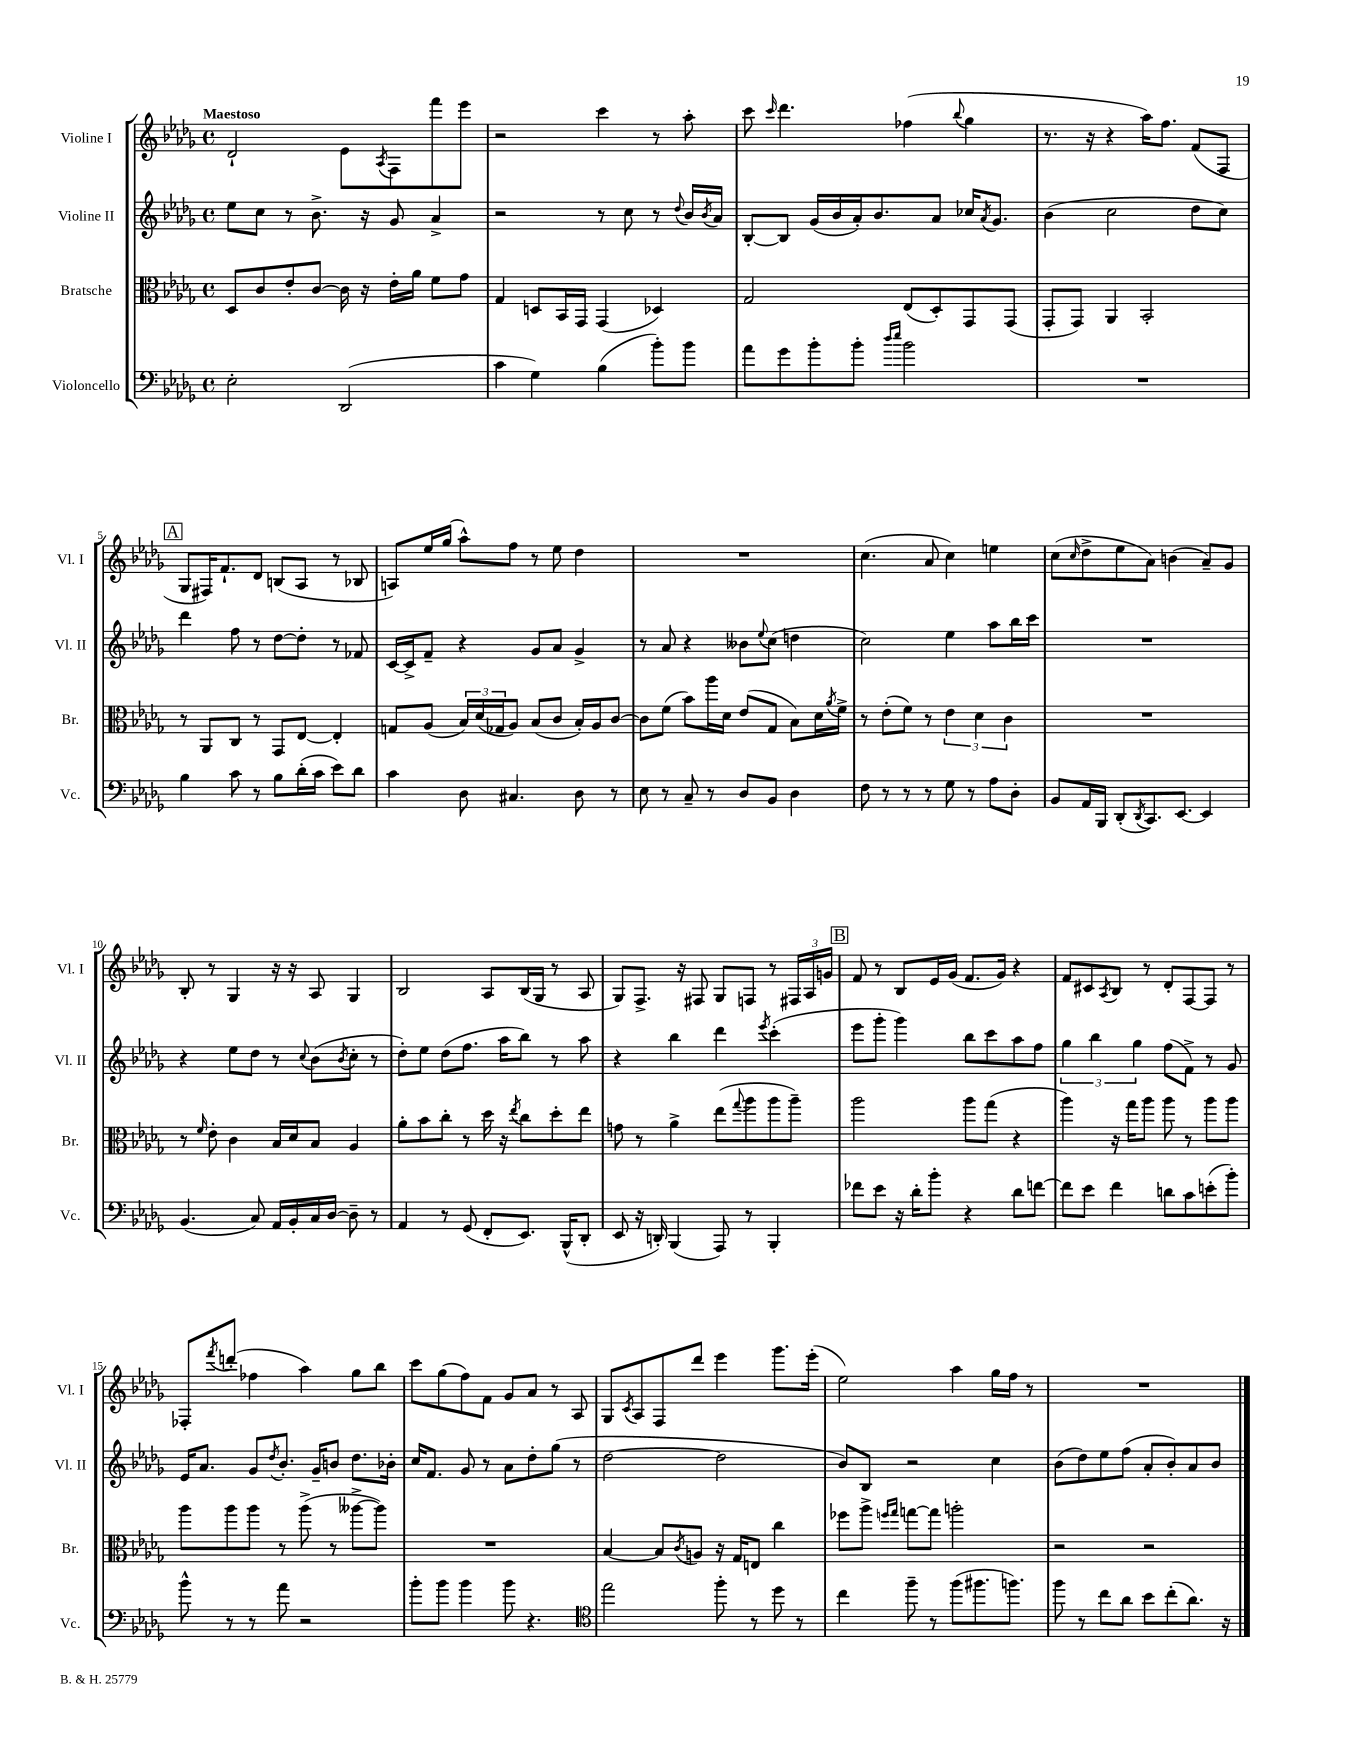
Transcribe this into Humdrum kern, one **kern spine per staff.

**kern	**kern	**kern	**kern
*staff4	*staff3	*staff2	*staff1
*clefF4	*clefC3	*clefG2	*clefG2
*k[b-e-a-d-g-]	*k[b-e-a-d-g-]	*k[b-e-a-d-g-]	*k[b-e-a-d-g-]
*M4/4	*M4/4	*M4/4	*M4/4
*met(c)	*met(c)	*met(c)	*met(c)
2E-'\	8D-/L	8ee-\L	2d-`/
.	8c/	8cc\J	.
.	8e-'/	8r	.
.	[8c/J	8.b-^\	.
(2DD-/	16c\]	.	8e-\L
.	16r	16r	.
.	.	.	8qA-/
.	16e-'\LL	8g-/	8F\
.	16a-\JJ	.	.
.	8f\L	4a-^/	8fff\
.	8g-\J	.	8eee-\J
=	=	=	=
4c\	4G-/	2r	2r
4G-\)	8D/L	.	.
.	16BB-/L	.	.
.	16GG-/JJ	.	.
(4B-\	(4GG-/	8r	4ccc\
.	.	8cc\	.
8b-'\L)	4D-/)	8r	8r
.	.	8qqdd-/	.
8b-\J	.	16b-/LL	8aa-'\
.	.	8qb-/	.
.	.	16a-/JJ	.
=	=	=	=
8a-\L	2G-/	[8B-'/L	8ccc\
.	.	.	16qqccc/
8g-\	.	8B-/]J	4.ddd-\
8b-'\	.	(16g-/LL	.
.	.	16b-/	.
8b-'\J	.	16a-'/J)	.
.	.	8.b-/	.
16qqdd-/LL	.	.	.
16qqee-/JJ	.	.	.
2b-\	(8E-/L	.	(4ff-\
.	8D-'/)	8a-/J	.
.	.	.	8qqbb-/
.	8GG-/	16cc-/LK	4gg-\
.	.	8qa-/	.
.	.	8.g-/J	.
.	(8GG-/J	.	.
=	=	=	=
1r	8GG-'/L	(4b-\	8.r
.	8GG-/J)	.	.
.	.	.	16r
.	4AA-/	2cc\	4r
.	2BB-'/	.	16aa-\LK)
.	.	.	8.ff\J
.	.	8dd-\L	(8f/L
.	.	8cc\J)	8F/J
=	=	=	=
4B-\	8r	4ddd-\	8G-/L
.	8AA-/L	.	16F#/K)
.	.	.	8.f`/
8c\	8C/J	8ff\	.
8r	8r	8r	8d-/J
8B-\L	8GG-/L	[8dd-\L	(8B/L
(16d-'\L	[8E-/J	8dd-'\]J	8A-/J
16c\JJ	.	.	.
8e-\L)	4E-'/]	8r	8r
8d-\J	.	8f-/	8B-/
=	=	=	=
4c\	8G/L	[16c/LL	8A/L)
.	.	16c^/]J	.
.	(8A-/J	8f~/J	16ee-/L
.	.	.	(16gg-/JJ
8D-\	24B-/LL)	4r	8aa-^^\L)
.	(24d-/	.	.
.	24G-/J	.	.
4.C#/	8A-/J)	.	8ff\J
.	(8B-/L	8g-/L	8r
.	8c/J	8a-/J	8ee-\
8D-\	16B-'/LL)	4g-^/	4dd-\
.	16A-/J	.	.
8r	[8c/J	.	.
=	=	=	=
8E-\	8c\]L	8r	1r
8r	(8f\J	8a-/	.
8C~/	8b-\L)	4r	.
8r	16aa-\L	.	.
.	16d-\JJ	.	.
8D-/L	(8e-/L	8b--\L	.
.	.	8qqee-/	.
8BB-/J	8G-/J	(8cc\J	.
4D-\	8B-\L)	4dd\	.
.	16d-\L	.	.
.	8qa-/	.	.
.	16f^\JJ	.	.
=	=	=	=
8F\	8r	2cc\)	(4.cc\
8r	(8e-'\L	.	.
8r	8f\J)	.	.
8r	8r	.	8a-/
8G-\	6e-\	4ee-\	4cc\)
8r	.	.	.
.	6d-\	.	.
8A-\L	.	8aa-\L	4ee\
.	6c\	.	.
8D-'\J	.	16bb-\L	.
.	.	16ccc\JJ	.
=	=	=	=
8BB-/L	1r	1r	(8cc\L
.	.	.	16qqcc/
16AA-/L	.	.	8dd-^\
16BBB-/JJ	.	.	.
(8DD-'/L	.	.	8ee-\
8qDD-/	.	.	.
8.CC/)	.	.	8a-\J)
.	.	.	(4b\
[8.EE-/J	.	.	.
4EE-/]	.	.	8a-~/L)
.	.	.	8g-/J
=	=	=	=
(4.BB-/	8r	4r	8B-'/
.	16qqf/	.	.
.	8e-'\	.	8r
.	4c\	8ee-\L	4G-/
8C/)	.	8dd-\J	.
16AA-/LL	16B-/LL	8r	16r
16BB-'/	16d-/J	.	16r
.	.	8qqcc/	.
16C/	8B-/J	(8b-\L	8A-/
[16D-/JJ	.	.	.
.	.	8qb-/	.
8D-~\]	4A-/	8cc'\J	4G-/
8r	.	8r	.
=	=	=	=
4AA-/	8a-'\L	8dd-'\L)	2B-/
.	8b-\	8ee-\J	.
8r	8cc'\J	(8dd-\L	.
(8GG-/	8r	8.ff\J	.
8FF'/L	16dd-\	.	8A-/L
.	16r	16aa-\LK	.
.	8qee-/	.	.
8.EE-/J)	8cc\L	8bb-\J)	(16B-/L
.	.	.	16G-/JJ
.	8dd-'\	8r	8r
(16BBB-^^/LK	.	.	.
8DD-'/J	8ee-\J	8aa-\	8A-/
=	=	=	=
8EE-/	8g\	4r	8G-/L)
16r	8r	.	8.F^/J
16DD'/)	.	.	.
(4BBB-/	4a-^\	4bb-\	.
.	.	.	16r
.	.	.	8F#/
8AAA-/)	(8ee-\L	4ddd-\	8G-/L
.	8qqgg-/	.	.
8r	8aa-\	.	8F/J
.	.	8qeee-/	.
4BBB-'/	8aa-\	(4ccc'\	8r
.	8aa-~\J)	.	24F#/LL
.	.	.	24A-/
.	.	.	24g/JJ
=	=	=	=
8f-\L	2aa-\	8eee-\L	8f/
8e-\J	.	8ggg-'\J	8r
16r	.	4ggg-\)	8B-/L
16d-'\LK	.	.	.
8b-'\J	.	.	16e-/L
.	.	.	(16g-/JJ
4r	8aa-\L	8bb-\L	8.f/L
.	(8gg-\J	8ccc\	.
.	.	.	16g-/Jk)
8d-\L	4r	8aa-\	4r
[8f\J	.	8ff\J	.
=	=	=	=
8f\]L	4aa-\)	6gg-\	8f/L
8e-\J	.	.	8c#/
.	.	6bb-\	.
.	.	.	8qA-/
4f\	16r	.	8B-/J
.	16gg-\LK	.	.
.	.	6gg-\	.
.	8aa-\J	.	8r
8d\L	8aa-\	(8ff\L	8d-'/L
8c\	8r	8f^\J)	[8F/
(8e'\	8aa-\L	8r	8F/]J
8b-'\J)	8aa-\J	8g-/	8r
=	=	=	=
8b-^^\	8aa-\L	16e-/LK	8F-'/L
.	.	8.a-/J	.
.	.	.	8qfff/
8r	8aa-\	.	(8ddd'/J
8r	8aa-\J	8g-/L	4ff-\
.	.	8qdd-/	.
8a-\	8r	8.b-'/J	.
2r	(8aa-^\	.	4aa-\)
.	.	16g-~/LK	.
.	8r	8b/J	.
.	[8aa--^\L	8.dd-\L	8gg-\L
.	8aa--\]J)	.	8bb-\J
.	.	16b-'\Jk	.
=	=	=	=
8b-'\L	1r	16cc/LK	8ccc\L
.	.	8.f/J	.
8b-\J	.	.	(8gg-\
4b-\	.	8g-/	8ff\)
.	.	8r	8f\J
8b-\	.	8a-\L	8g-/L
4.r	.	8dd-'\	8a-/J
.	.	(8gg-\J	8r
.	.	8r	8A-/
=	=	=	=
*clefC4	*	*	*
2ee-\	[4B-/	[2dd-\	8G-/L
.	.	.	8qc/
.	.	.	8A-/
.	8B-/]L	.	8F/
.	8qc/	.	.
.	8A/J	.	8ddd-/J
8ff'\	16r	2dd-\]	4eee-\
.	16G-/LK	.	.
8r	8E/J	.	.
8dd-\	4cc\	.	8.ggg-\L
8r	.	.	.
.	.	.	(16eee-'\Jk
=	=	=	=
4cc\	8ff-\L	8b-/L)	2ee-\)
.	8aa-^\J	8B-/J	.
.	16qqff/LL	.	.
.	16qqgg-/JJ	.	.
8ff~\	[8gg\L	2r	.
8r	8gg\]J	.	.
(8ff\L	2aa'\	.	4aa-\
8.ff#\	.	.	.
.	.	4cc\	16gg-\LL
8.ff\J)	.	.	16ff\JJ
.	.	.	8r
=	=	=	=
8ff\	2r	(8b-\L	1r
8r	.	8dd-\)	.
8cc\L	.	8ee-\	.
8a-\J	.	(8ff\J	.
8b-\L	2r	8a-'/L	.
(8cc'\	.	8b-'/)	.
8.a-\J)	.	8a-/	.
.	.	8b-/J	.
16r	.	.	.
==	==	==	==
*-	*-	*-	*-
